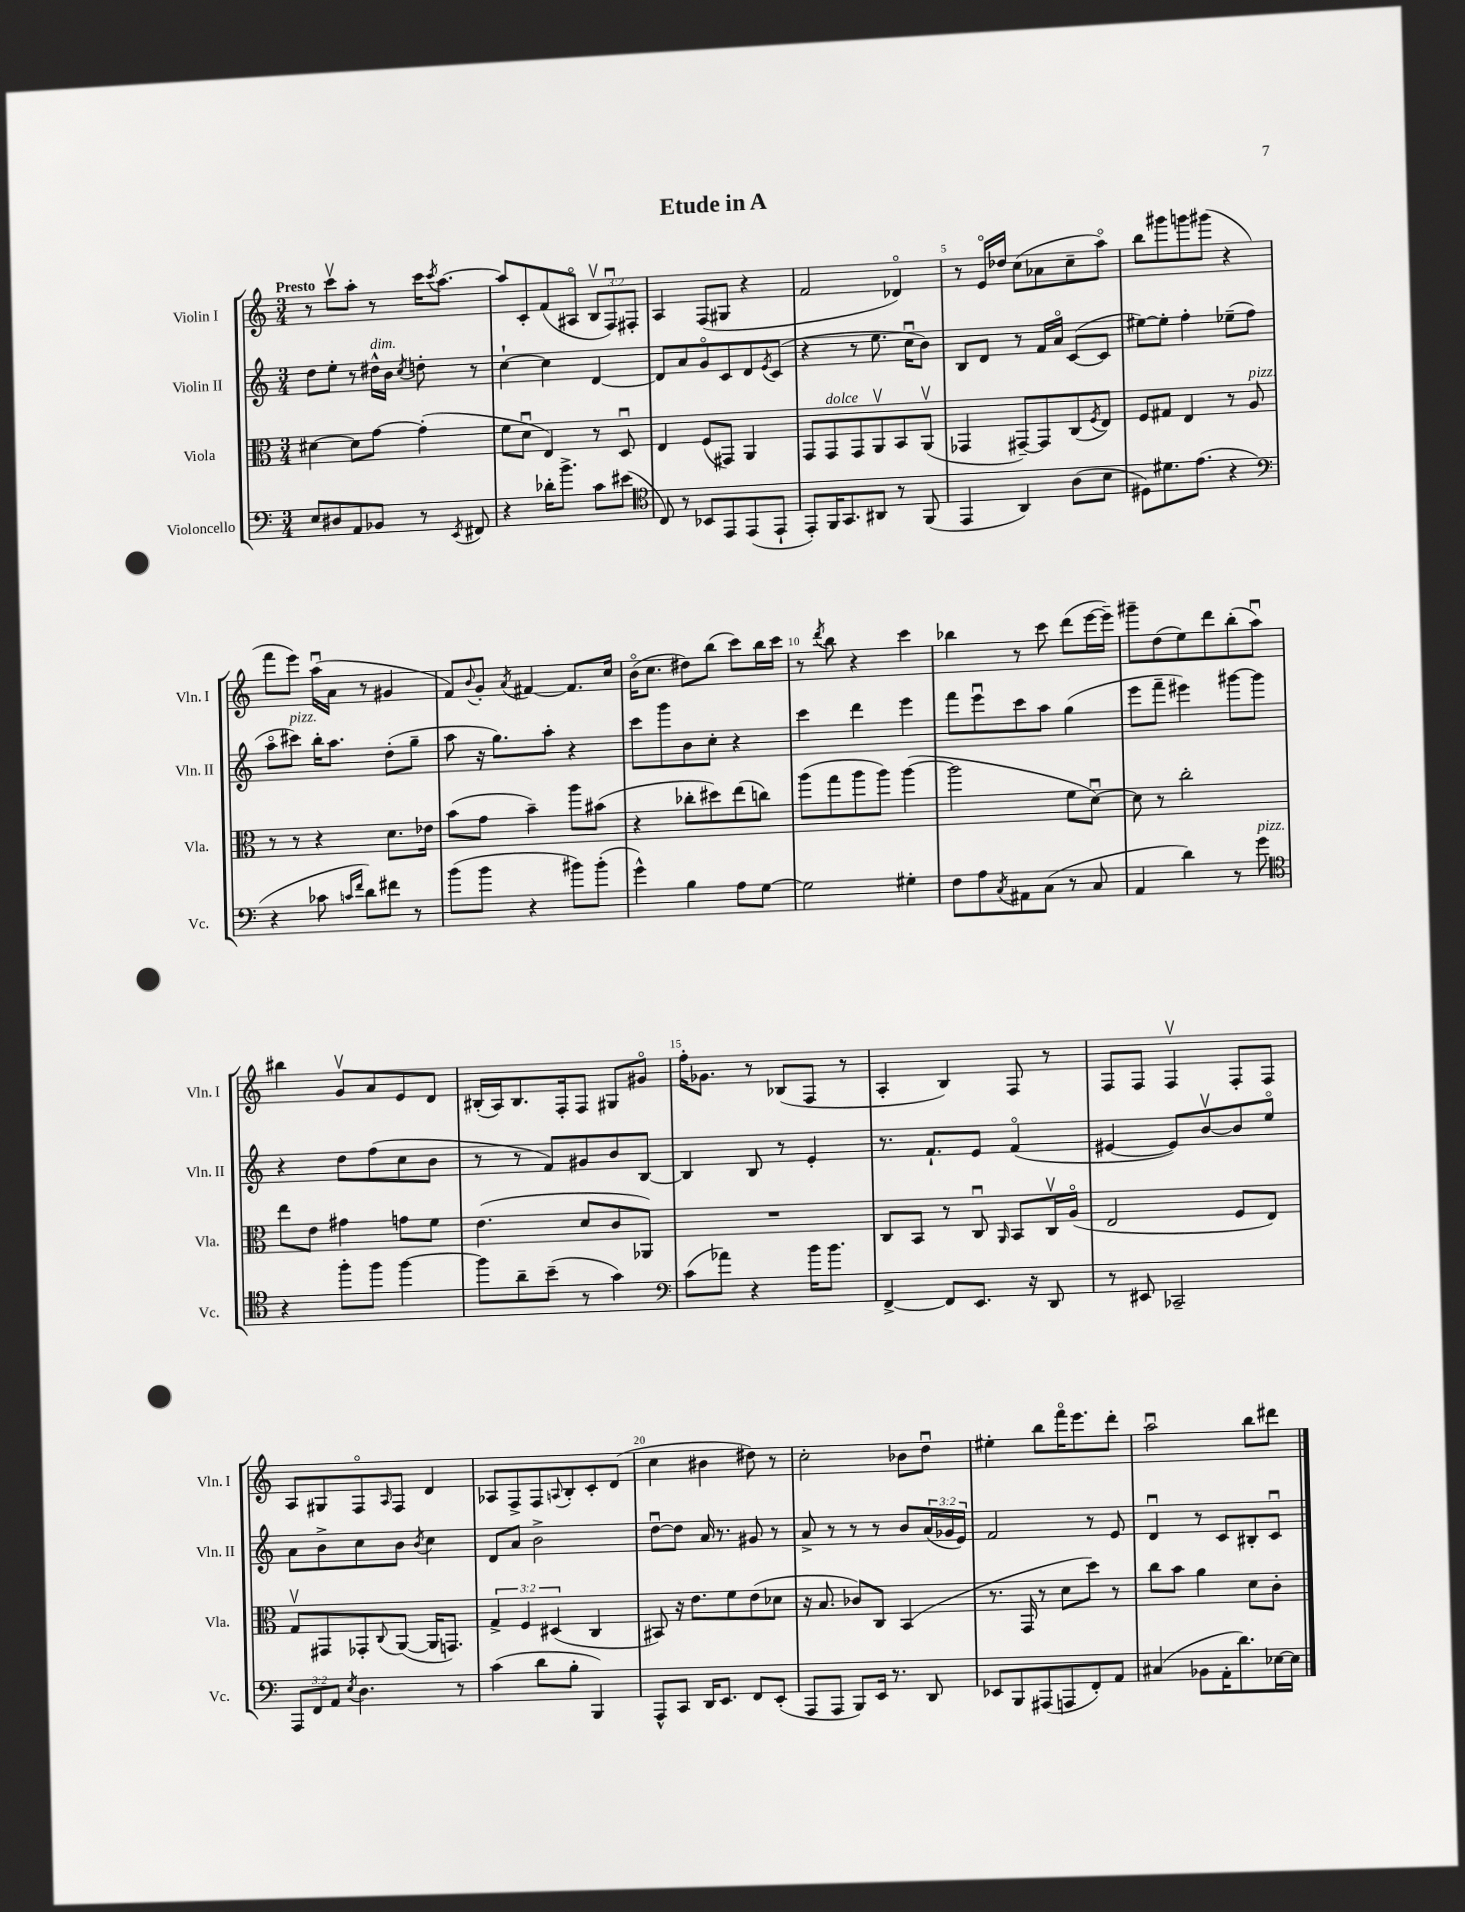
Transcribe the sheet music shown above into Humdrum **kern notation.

**kern	**kern	**kern	**kern
*staff4	*staff3	*staff2	*staff1
*clefF4	*clefC3	*clefG2	*clefG2
*k[]	*k[]	*k[]	*k[]
*M3/4	*M3/4	*M3/4	*M3/4
8E	[4d#	8dd	8r
8D#	.	8ee'	8cccv
8AA	8d#]	8r	8aa'
8BB-	[8g	16dd#^^	8r
.	.	16b	.
.	.	8qcc	.
8r	(4g']	8dd'	16ccc
.	.	.	8qccc
.	.	.	[8.aa
8qEE	.	.	.
8FF#	.	8r	.
=	=	=	=
4r	8f	[4cc`	8aa]
.	8du	.	8c'
16d-'	4E)	4cc]	(8f
8.b^	.	.	.
.	.	.	8A#o
8c	8r	[4d	12Bv
.	.	.	12Fu)
(8e#	8Du	.	.
.	.	.	12F#'
=	=	=	=
*clefC4	*	*	*
8C)	4E	8d]	4A
8r	.	8a	.
8BB-	(8F	8go	(8F
8EE	8GG#)	8c	8G#
(8EE	4AA	8d	4r
.	.	8qe	.
8EE`	.	(8c	.
=	=	=	=
8EE')	8GG	4r	2f
16FF	8GG	.	.
8.GG	.	.	.
.	8GG	8r	.
8AA#	8AAv	8.ee	.
8r	8BB	.	4d-o)
.	.	16ccu	.
(8FF	(8AAv	8b)	.
=	=	=	=
4EE	4GG-	8B	8r
.	.	8d	16eo
.	.	.	16dd-
4AA)	[8GG#~)	8r	(8cc
.	8GG#]	16f	8a-
.	.	16ao	.
(8A	(8C	([8c	8cc~
.	8qF	.	.
8B	8E)	8c]	8aao)
=	=	=	=
8D#)	8F	[8ee#)	8bb
8.d#	8G#	8ee#']	8ggg#
.	4E	4ff'	8ggg
(8.e	.	.	.
.	.	.	(8ggg#
4r	8r	(8ee-~	4r
.	8A	8ff	.
=	=	=	=
*clefF4	*	*	*
4r	8r	8aao	8fff
.	8r	8ccc#)	8eee)
8c-	4r	16bb'	(16aau
.	.	8.aa	16a
16qqc	.	.	.
16qqf	.	.	.
8d)	.	.	8r
8f#	8.d	(8dd'	4g#
8r	.	8gg~	.
.	16e-	.	.
=	=	=	=
(8b	(8b	8aa	8f)
.	.	.	8qqb
8b	8g	16r	8g'
.	.	8.gg)	.
.	.	.	8qa
4r	4b~)	.	[4f#
.	.	8aa'	.
8b#)	8aa	4r	8.f#]
(8b#'	(8b#	.	.
.	.	.	16cc
=	=	=	=
4g^^)	4r	8ccc	(16bo
.	.	.	8.cc
.	.	8ggg	.
4B	8cc-'	8b	8dd#)
.	8dd#)	8cc'	(8bb
8A	(8ee	4r	8ccc)
[8G	8cc)	.	16bb
.	.	.	16ccc
=	=	=	=
2G]	(8aa	4ccc	8r
.	.	.	8qddd
.	8gg	.	8bb
.	8aa	4ddd	4r
.	8aa)	.	.
4G#'	([4aa	4eee	4ccc
=	=	=	=
8F	2aa]	8fff	4bb-
8A	.	8eeeu	.
8qC	.	.	.
8AA#	.	8ccc	8r
(8C	.	8aa	8ccc
8r	8f	(4gg	(8ddd
8C	[8du)	.	[16eee
.	.	.	16eee~])
=	=	=	=
4AA	8d]	8eee	8ggg#~
.	8r	8fff~	(8dd
4d)	2cc'	4eee#)	8ee)
.	.	.	8ddd
8r	.	[8ggg#	(8bb'
8g	.	8ggg#]	8aau)
=	=	=	=
*clefC4	*	*	*
4r	8ee	4r	4bb#
.	8e	.	.
8ff'	4g#	8dd	8gv
8ff	.	(8ff	8a
[4ff	8g	8cc	8e
.	8f	8b	8d
=	=	=	=
8ff]	(4.e	8r	(16B#'
.	.	.	16A)
8a~	.	8r	8.B#
(8b~	.	8f)	.
.	.	.	16F'
8r	8d	8g#	8F
4g)	8c	8b	8G#
.	8AA-)	[8B	8g#o
=	=	=	=
*clefF4	*	*	*
(8c	2.r	4B]	16ff'
.	.	.	8.g-
8a-)	.	.	.
4r	.	8B	8r
.	.	8r	(8B-
16b	.	4e'	8F
8.b	.	.	.
.	.	.	8r
=	=	=	=
[4FF^	8C	8.r	4A'
.	8BB	.	.
.	.	8.f`	.
8FF]	8r	.	4B)
8.EE	8Cu	8e	.
.	16qqAA	.	.
.	8BB	(4fo	8F
16r	.	.	.
8DD	16Cv	.	8r
.	(16Ao	.	.
=	=	=	=
8r	2E	[4e#	8F
8EE#	.	.	8F
2CC-~	.	8e#])	4Fv
.	.	[8bv	.
.	8F	8b]	8F'
.	8E)	8eeo	8F
=	=	=	=
12AAA	8Gv	8a	8A
12FF	.	.	.
.	8GG#	8b^	8G#
12AA	.	.	.
8qE	.	.	.
4.D	8GG-'	8cc	8Fo
.	8qqC	.	16qqA
.	([8AA	8b	8F
.	.	8qb	.
.	16AA]	4cc	4d
.	8.GG)	.	.
8r	.	.	.
=	=	=	=
(4c	6G^	8d	8A-
.	.	8a	8F^
.	6F	.	.
8d	.	2b^	8F
.	(6D#	.	.
.	.	.	8qqA
8B'	.	.	8B'
4BBB)	4C	.	8c'
.	.	.	(8d
=	=	=	=
8AAA^^	8BB#)	[8ddu	4cc
8CC	16r	8dd]	.
.	8.e	.	.
16DD	.	16a	4b#
8.EE	.	8.r	.
.	8f	.	.
8FF	(8e	8g#	8dd#)
(8EE'	8d-	8r	8r
=	=	=	=
8AAA	16r	8a^	2cc'
.	8.B	.	.
8AAA	.	8r	.
8BBB)	8c-)	8r	.
16EE	8C	8r	.
8.r	.	.	.
.	(4BB	8b	8b-
8DD	.	(24a	8ddu
.	.	24g-	.
.	.	24e)	.
=	=	=	=
8EE-	8.r	2f	4ee#'
8BBB	.	.	.
.	16GG	.	.
(8AAA#	8r	.	8bb
8AAA	8d	.	16fffo
.	.	.	8.eee
8FF')	8dd)	8r	.
8AA	8r	8e	8ddd'
=	=	=	=
(4C#	8cc	4du	2aau
.	8b	.	.
8BB-	4a	8r	.
16AA'	.	8c	.
8.d)	.	.	.
.	8d	8B#'	8bb
[16E-	8c'	8cu	8ddd#
16E-]	.	.	.
==	==	==	==
*-	*-	*-	*-
